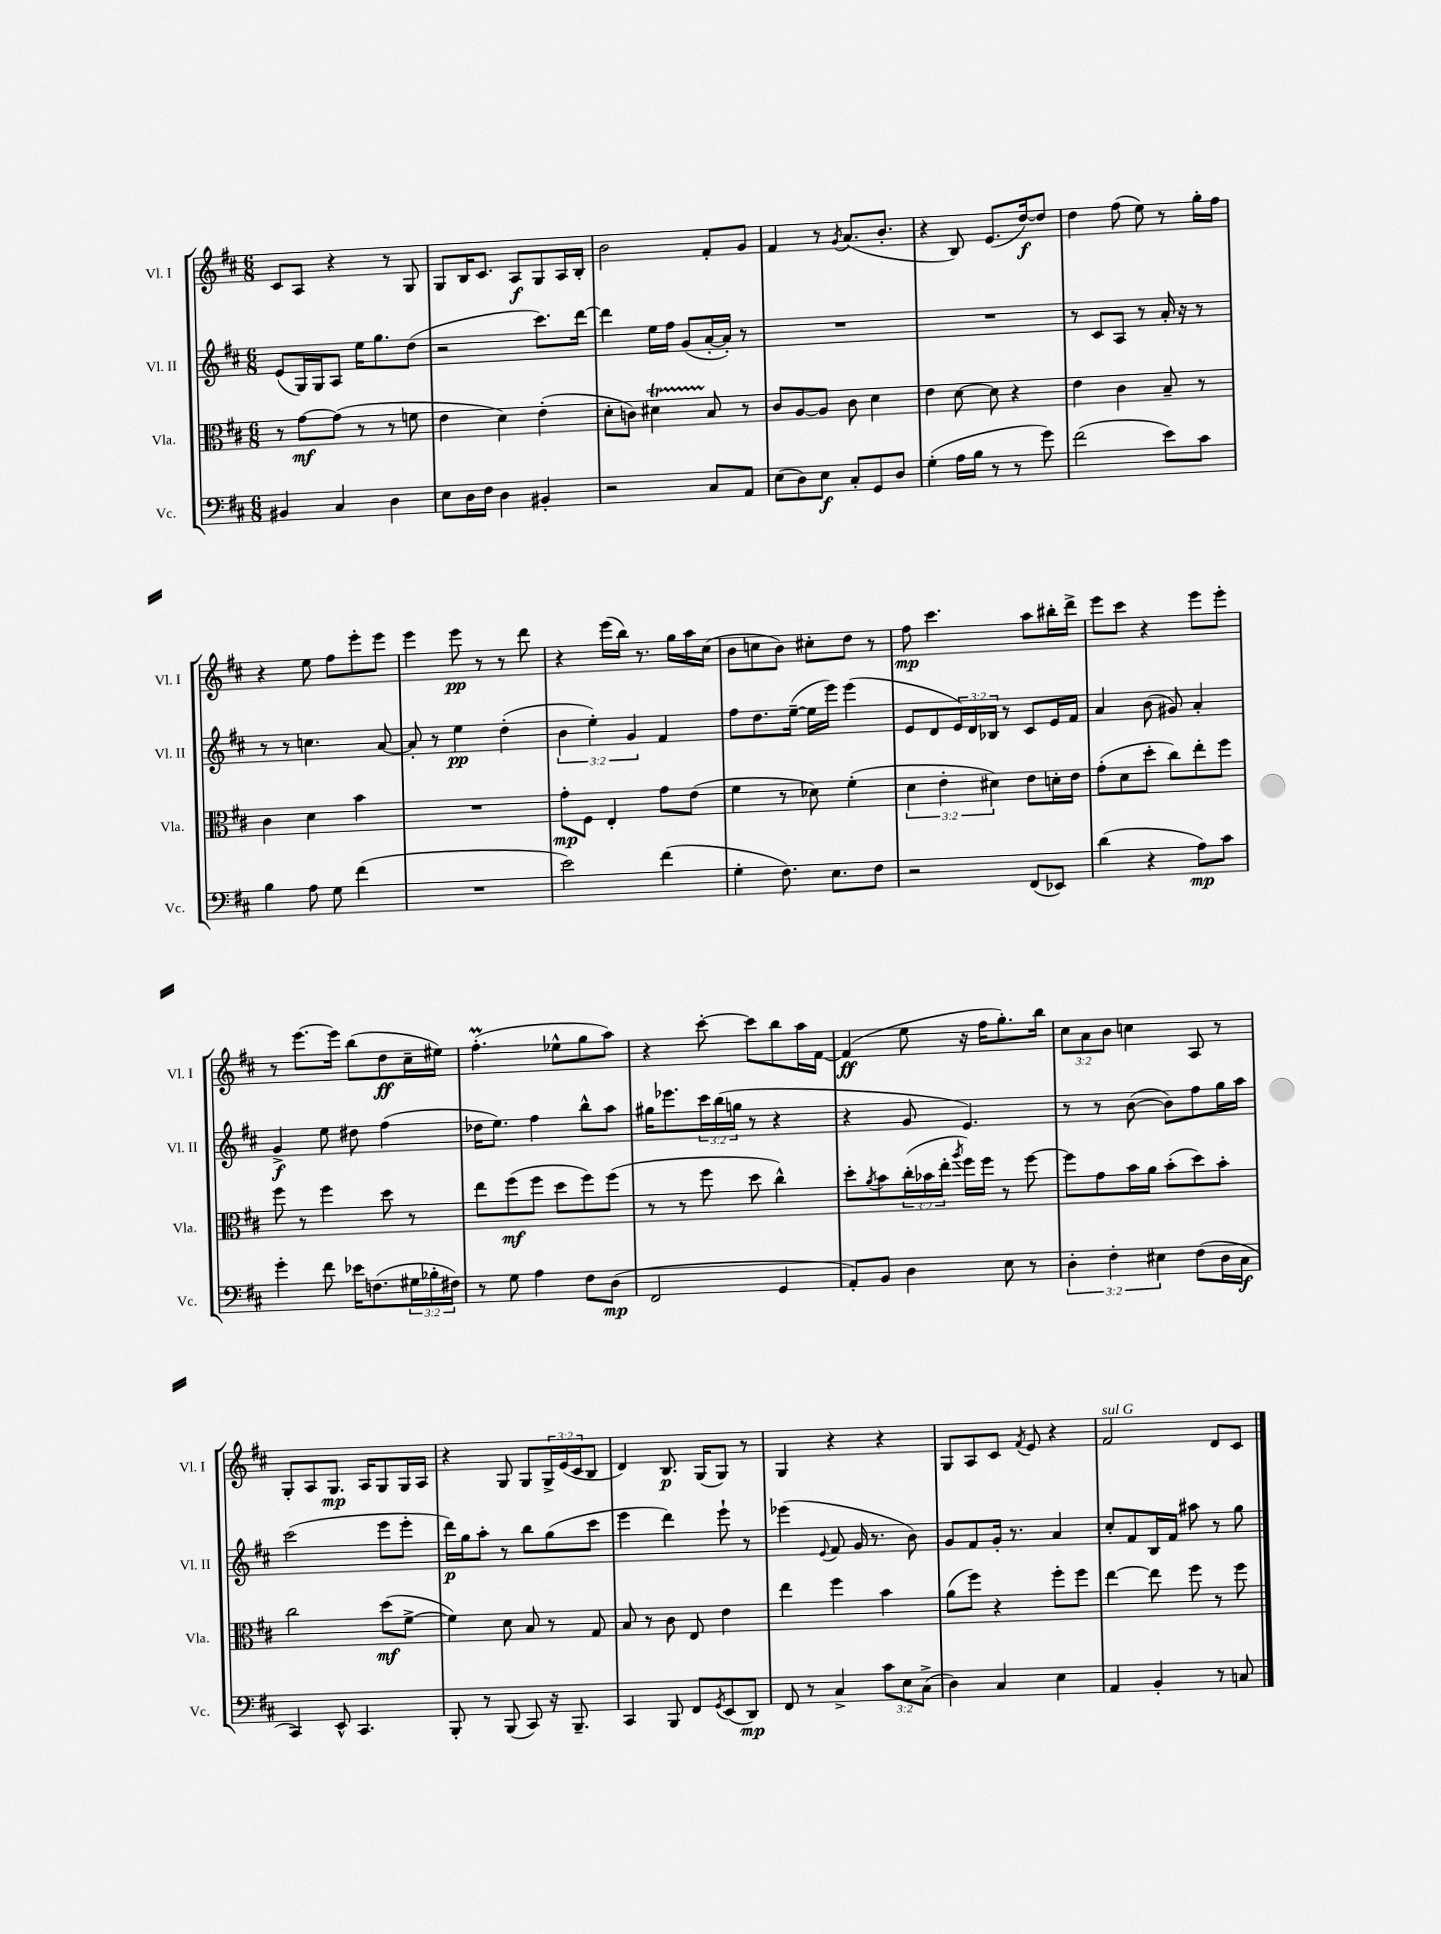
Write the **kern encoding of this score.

**kern	**kern	**kern	**kern
*staff4	*staff3	*staff2	*staff1
*clefF4	*clefC3	*clefG2	*clefG2
*k[f#c#]	*k[f#c#]	*k[f#c#]	*k[f#c#]
*M6/8	*M6/8	*M6/8	*M6/8
4BB#/	8r	(8e/L	8c#/L
.	[8g\L	16G/L)	8A/J
.	.	16G/J	.
4C#/	(8g\]J	8A/J	4r
.	8r	16ee\LK	.
.	.	8.gg\	.
4D\	8r	.	8r
.	8f\	(8dd\J	8G/
=	=	=	=
8E\L	4e\	2r	8G/L
16D\L	.	.	16B/K
16F#\JJ	.	.	8.c#/J
4D\	4d\)	.	.
.	.	.	8A/L
4BB#'/	(4e'\	8.ccc#\L)	8G/
.	.	.	16A/L
.	.	[16ddd\Jk	16B'/JJ
=	=	=	=
2r	8d'\L	4ddd\]	2b\
.	8c\J)	.	.
.	4d#\	16ee\LL	.
.	.	16ff#\JJ	.
.	.	(8g/L	.
8C#/L	8B/	[16a'/L	8f#'/L
.	.	16a'/]JJ)	.
8AA/J	8r	8r	8g/J
=	=	=	=
(8E\L	8c#/L	2.r	4f#/
8D\)	[8A/	.	.
8E\J	8A/]J	.	8r
.	.	.	8qg/
8C#'/L	8c#\	.	(8.a/L
8GG/	4d\	.	.
.	.	.	8.b'/J
8D/J	.	.	.
=	=	=	=
(4G'\	4e\	2.r	4r
16A\LL	[8d\	.	8B/)
16B\JJ	.	.	.
8r	8d\]	.	(8.e/L
8r	4r	.	.
.	.	.	[16dd/k)
8g\)	.	.	8dd/]J
=	=	=	=
(2f#\	4e\	8r	4dd\
.	.	8c#/L	.
.	4c#\	8A/J	(8ff#\
.	.	8r	8ee\)
8e\L)	8B~/	16a'/	8r
.	.	16r	.
8c#\J	8r	8r	16gg'\LL
.	.	.	16ff#\JJ
=	=	=	=
4B\	4c#\	8r	4r
.	.	8r	.
8A\	4d\	4.cc\	8ee\
8G\	.	.	8ff#\L
(4f#\	4b\	.	8eee'\
.	.	[8a/	8eee\J
=	=	=	=
2.r	2.r	8a'/]	4eee\
.	.	8r	.
.	.	4ee\	8eee\
.	.	.	8r
.	.	(4dd'\	8r
.	.	.	8ddd\
=	=	=	=
2e\)	8g'\L	6b\	4r
.	8F#\J	.	.
.	.	6ee'\)	.
.	4E'/	.	(16eee\LL
.	.	.	16bb\JJ)
.	.	6g/	.
.	.	.	8.r
(4f#\	8g\L	4f#/	.
.	.	.	16gg\LL
.	(8e\J	.	16aa\
.	.	.	(16cc#\JJ
=	=	=	=
4G'\	4f#\	8ff#\L	8b\L
.	.	8.dd\	8cc\
8.F#\)	8r	.	8b\J)
.	.	([16ee~\Jk	.
.	8d-\)	16ee\]LL	8cc#'\L
8.E\L	.	16eee\JJ)	.
.	(4f#'\	(4eee\	8dd\J
8F#\J	.	.	8r
=	=	=	=
2r	6d\	8e/L	8ff#\
.	.	8d/	4.ccc#\
.	6e'\	.	.
.	.	24e/L)	.
.	.	24d/	.
.	6d#\)	24B-/JJ	.
.	.	8r	.
(8FF#/L	8e\L	8c#/L	8aa\L
8EE-/J)	16d'\L	16e/L	16bb#'\L
.	16e\JJ	16f#/JJ	16ddd^\JJ
=	=	=	=
(4d\	(8g'\L	4a/	8eee\L
.	8d\	.	8ccc#\J
4r	8dd'\J	(8b\	4r
.	8cc#\L)	8g#/)	.
8A\L)	8ee'\	4a'/	8eee\L
8c#\J	8ff#\J	.	8eee'\J
=	=	=	=
4g'\	8ff#\	4g^/	8r
.	8r	.	[8.eee\L
8f#\	4ff#\	8ee\	.
.	.	.	16eee\]Jk
16e-\LK	.	8dd#\	(8bb\L
(8.F\	.	.	.
.	8dd\	(4ff#\	8dd\
24G#\L	8r	.	16cc#~\L
24B-'\	.	.	.
.	.	.	16ee#\JJ)
24F#\JJ)	.	.	.
=	=	=	=
8r	8ee\L	16dd-\LK	(4.ff#'\
.	.	8.ee\J)	.
8G\	(8ff#\	.	.
4A\	8ff#\J	4ff#\	.
.	8dd\L	.	8ee-^^\L
8F#\L	8ff#\)	8bb^^\L	8gg\
(8D\J	(8ff#\J	8aa\J	8aa\J)
=	=	=	=
2FF#/	8r	16gg#\LK	4r
.	.	8.eee-\	.
.	8r	.	.
.	8ff#\	24ccc#\L	[8ccc#'\
.	.	(24bb\	.
.	.	24gg\JJ	.
.	8dd\	8r	8ccc#\]L
4GG/	4cc#^^\)	4r	8bb\
.	.	.	16aa\L
.	.	.	[16f#\JJ
=	=	=	=
8AA'/L)	8dd'\L	4r	(4f#/]
.	8qa/	.	.
8BB/J	8b\	.	.
4D\	(24cc#'\L	8g/	8ee\
.	24b-\	.	.
.	24ee'\JJ	.	.
.	8qaa/	.	.
.	16ff#\LL)	4.e/)	16r
.	16ff#\JJ	.	16ff#\LK
8E\	8r	.	8.gg'\)
8r	[8ff#\	.	.
.	.	.	16bb\Jk
=	=	=	=
6D'\	8ff#\]L	8r	12cc#\L
.	.	.	12a\
.	8g\	8r	.
6F#'\	.	.	12b\J
.	16b\L	([8b\	4cc\
.	16a\JJ	.	.
6E#\	.	.	.
.	(8b'\L	8b\]L)	.
(8F#\L	8dd\)	8ff#\	8A/
16D\L	8b'\J	16gg\L	8r
16C#\JJ	.	16aa\JJ	.
=	=	=	=
4CC#/)	2cc#\	(2ccc#\	8G'/L
.	.	.	8A/
8EE^^/	.	.	8.G/J
4.CC#/	.	.	.
.	.	.	16A/LK
.	(8dd\L	8eee\L	8G/
.	[8f#^\J	8eee'\J	16G/L
.	.	.	16A/JJ
=	=	=	=
8BBB'/	4f#\])	16ddd\LL)	4r
.	.	16gg\J	.
8r	.	8aa'\J	.
(8BBB/	8d\	8r	8G/
8CC#/)	8B/	8bb\L	8G/L
16r	8r	(8gg\	24G^/L
.	.	.	(24e/
8.BBB~/	.	.	.
.	.	.	24c#/J
.	8G/	8ccc#\J	8B/J
=	=	=	=
4CC#/	8B/	4eee\	4d/)
.	8r	.	.
8BBB/	8c#\	4ddd\)	8.B/
8FF#/L	8E/	.	.
.	.	.	(16G/LK
8qGG/	.	.	.
(8EE/	4e\	8eee`\	8G/J)
8DD/J)	.	8r	8r
=	=	=	=
8FF#/	4ee\	(4eee-\	4G/
8r	.	.	.
.	.	8qqe/	.
4C#^/	4ff#\	8f#/	4r
.	.	16g/	.
.	.	8.r	.
12c#\L	4b\	.	4r
12E\	.	.	.
.	.	8b\)	.
(12C#^\J	.	.	.
=	=	=	=
4D\)	(8a\L	8g/L	8G/L
.	8ff#\J)	8f#/	8A/
4C#/	4r	16g'/Jk	8c#/J
.	.	8.r	.
.	.	.	8qf#/
.	.	.	8e/
4E\	8ff#'\L	4a/	4r
.	8ff#\J	.	.
=	=	=	=
4AA/	[4ee\	8cc#'/L	2f#/
.	.	8f#/	.
4BB'/	8ee\]	16B/L	.
.	.	16f#/JJ	.
.	8ff#\	8aa#\	.
8r	8r	8r	8d/L
8C/	8ff#\	8gg\	8c#/J
==	==	==	==
*-	*-	*-	*-
